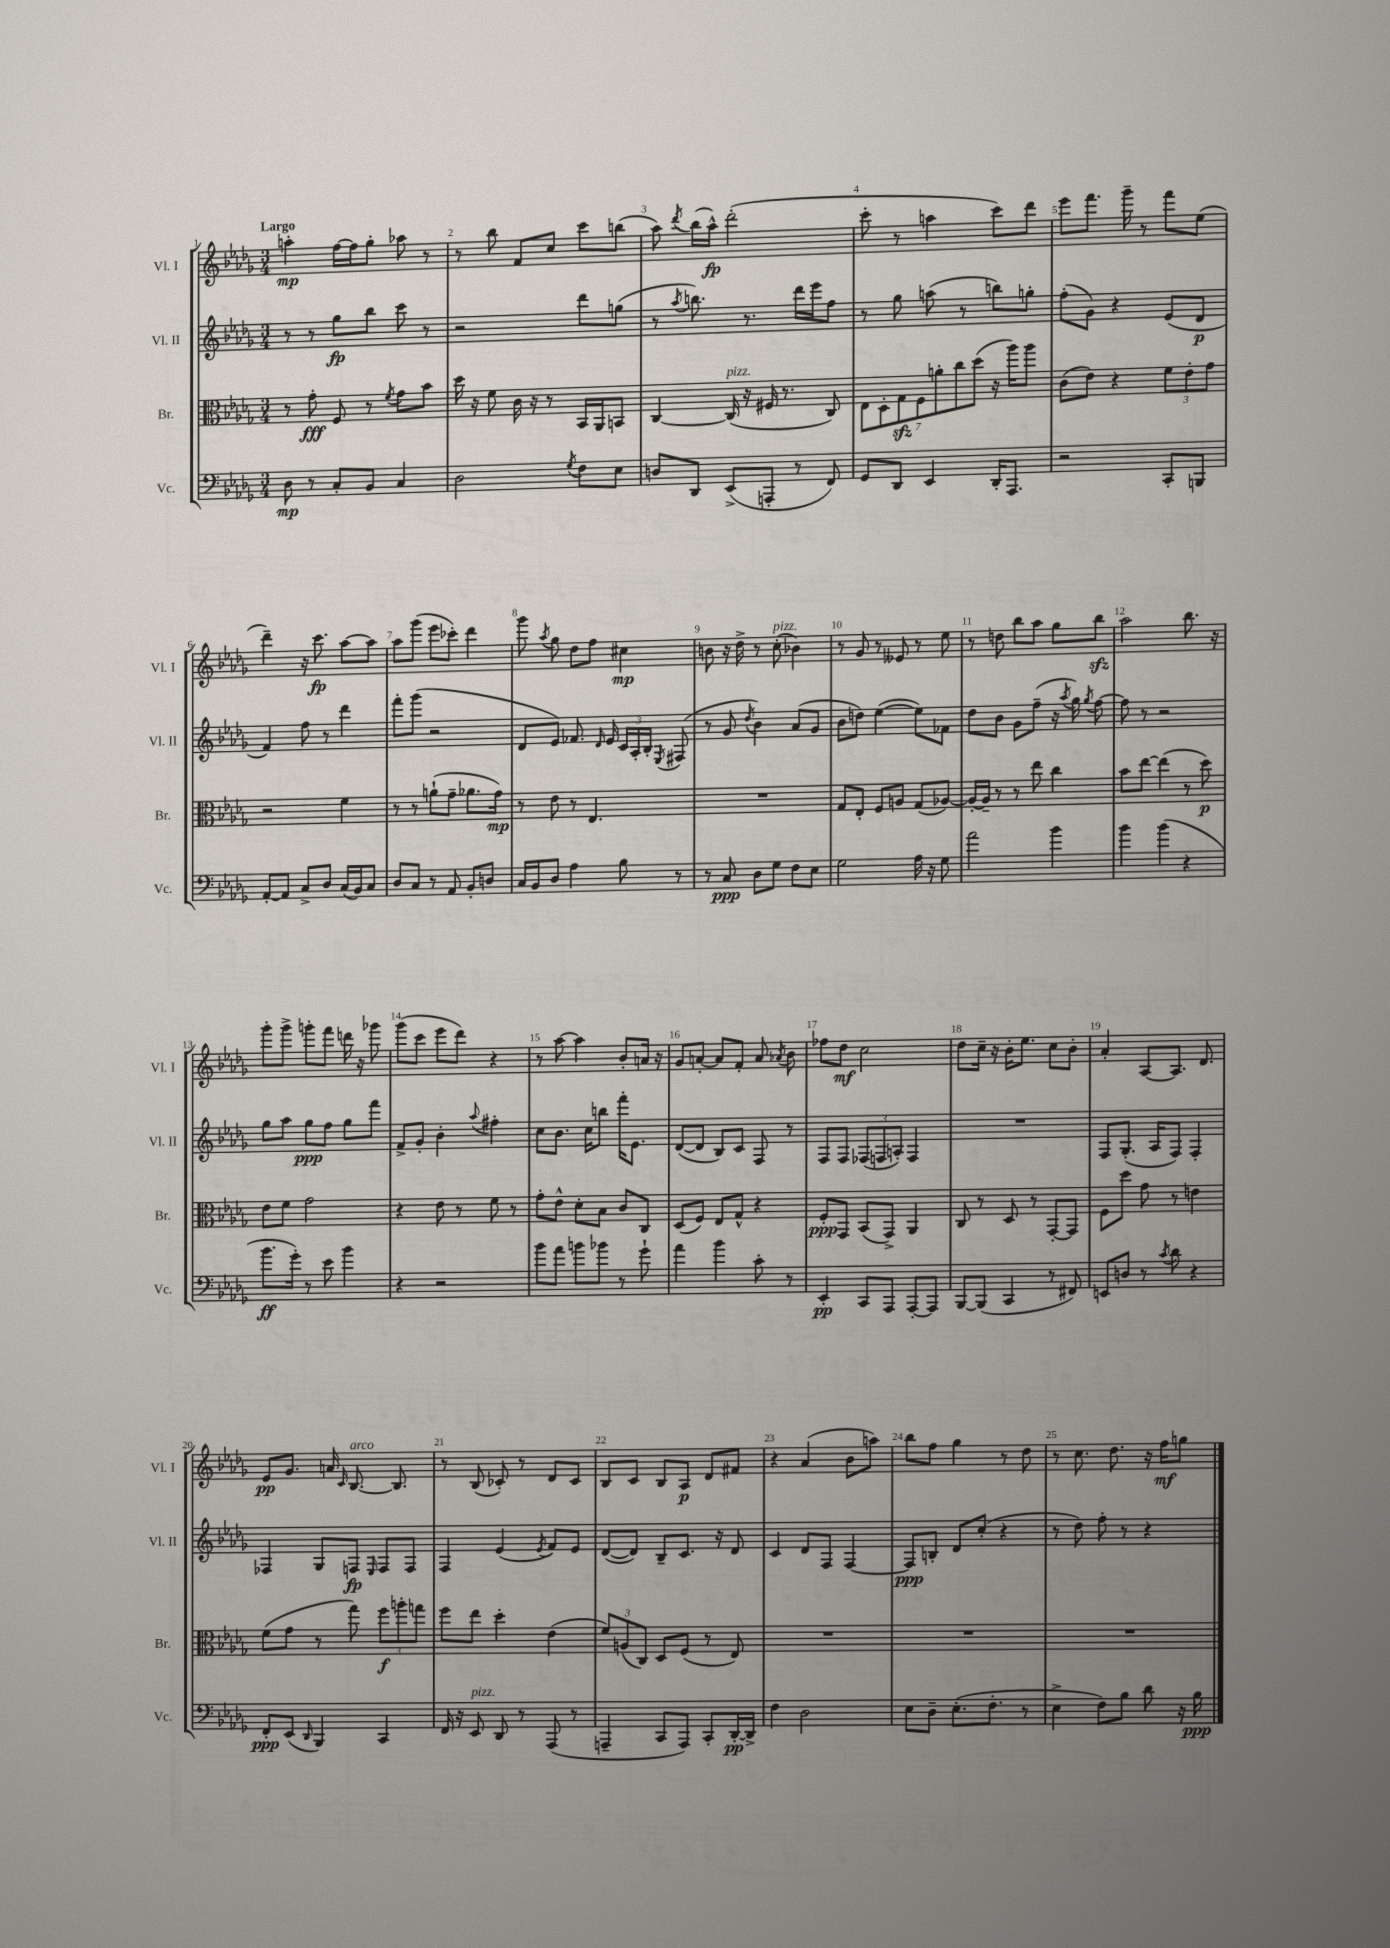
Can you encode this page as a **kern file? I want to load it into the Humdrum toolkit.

**kern	**dynam	**kern	**dynam	**kern	**dynam	**kern	**dynam
*part4	*part4	*part3	*part3	*part2	*part2	*part1	*part1
*staff4	*staff4	*staff3	*staff3	*staff2	*staff2	*staff1	*staff1
*I"Vc.	*	*I"Br.	*	*I"Vl. II	*	*I"Vl. I	*
*I'Vc.	*	*I'Br.	*	*I'Vl. II	*	*I'Vl. I	*
*clefF4	*	*clefC3	*	*clefG2	*	*clefG2	*
*k[b-e-a-d-g-]	*	*k[b-e-a-d-g-]	*	*k[b-e-a-d-g-]	*	*k[b-e-a-d-g-]	*
*M3/4	*	*M3/4	*	*M3/4	*	*M3/4	*
=1	=1	=1	=1	=1	=1	=1	=1
!	!	!	!	!	!	!LO:TX:a:B:t=Largo	!
8D-\	mp	8r	.	8r	.	4aan'\	mp
8r	.	8g-'\	fff	8r	.	.	.
8C'/L	.	8F/	.	8gg-\L	fp	[16ff\LL	.
.	.	.	.	.	.	16ff\J]	.
8BB-/J	.	8r	.	8bb-\J	.	8gg-'\J	.
.	.	8qf/	.	.	.	.	.
4C/	.	8g-\L	.	8ccc\	.	8aa-X\	.
.	.	8b-\J	.	8r	.	8r	.
=2	=2	=2	=2	=2	=2	=2	=2
2D-\	.	16dd-\	.	2r	.	8r	.
.	.	16r	.	.	.	.	.
.	.	8f\	.	.	.	8bb-\	.
.	.	16c\	.	.	.	8f/L	.
.	.	16r	.	.	.	.	.
.	.	8r	.	.	.	8cc/J	.
8qG-/	.	.	.	.	.	.	.
8F\L	.	16BB-/LL	.	8ddd-\L	.	8ccc\L	.
.	.	16AA-/J	.	.	.	.	.
8E-\J	.	8BBn/J	.	(8ggn\J	.	(8bbn\J	.
=3	=3	=3	=3	=3	=3	=3	=3
8Dn/L	.	[4C/	.	8r	.	8aa-\)	.
.	.	.	.	8qaa-/	.	8qddd-/	.
8DD-/J	.	.	.	8.bbn\)	.	(16bb-\LL	.
.	.	.	.	.	.	16aa-^^\JJ)	fp
!	!	!LO:TX:a:i:t=pizz.	!	!	!	!	!
(8EE-^/L	.	(16C/]	.	.	.	(2ddd-'\	.
.	.	16r	.	8.r	.	.	.
8AAAn'/J	.	16F#X/	.	.	.	.	.
.	.	8.r	.	.	.	.	.
8r	.	.	.	16ddd-\LL	.	.	.
.	.	.	.	16eee-\J	.	.	.
8FF/)	.	8C/)	.	8ff\J	.	.	.
=4	=4	=4	=4	=4	=4	=4	=4
8GG-/L	.	14E-\L	.	8r	.	8ccc'\	.
.	.	14D-'\	.	.	.	.	.
8DD-/J	.	.	.	8gg-\	.	8r	.
.	.	14G-zz\	.	.	.	.	.
.	.	14F\	.	.	.	.	.
4EE-/	.	.	.	(8aan\	.	4aan\	.
.	.	14an'\	.	.	.	.	.
.	.	14cc\	.	.	.	.	.
.	.	.	.	8r	.	.	.
.	.	(14dd-\J	.	.	.	.	.
16DD-'/KL	.	16r	.	8bbn\L)	.	8ccc\L)	.
8.AAA-/J	.	16aa-\KL)	.	.	.	.	.
.	.	8aa-\J	.	8ggn'\J	.	8ddd-\J	.
=5	=5	=5	=5	=5	=5	=5	=5
2r	.	(8c\L	.	(8ff'\L	.	8eee-\L	.
.	.	8e-\J)	.	8g-\J)	.	8.fff\J	.
.	.	4r	.	4r	.	.	.
.	.	.	.	.	.	16ggg-~\	.
.	.	.	.	.	.	8r	.
8CC'/L	.	12f\L	.	(8e-/L	.	8fff\L	.
.	.	12e-'\	.	.	.	.	.
8BBBn/J	.	.	.	8d-/J	p	(8ee-\J	.
.	.	12g-\J	.	.	.	.	.
!!LO:LB:g=z
=6	=6	=6	=6	=6	=6	=6	=6
[8AA-'/L	.	2r	.	4f/)	.	4ddd-~\)	.
8AA-/J]	.	.	.	.	.	.	.
8C^/L	.	.	.	8ff\	.	16r	.
.	.	.	.	.	.	8.ccc\	fp
8D-/J	.	.	.	8r	.	.	.
(16C/LL	.	4f\	.	4ddd-\	.	[8aa-\L	.
16BB-/J)	.	.	.	.	.	.	.
8C/J	.	.	.	.	.	8aa-\J]	.
=7	=7	=7	=7	=7	=7	=7	=7
8D-/L	.	8r	.	8fff'\L	.	8aa-\L	.
8C/J	.	8r	.	(8ggg-\J	.	(8ggg-\J	.
8r	.	(8an`\L	.	2r	.	8eee-\L	.
8AA-/	.	8g-~\J	.	.	.	8ccc-X'\J)	.
8BB-'/L	.	8.a-X\L	.	.	.	4ddd-\	.
8Dn/J	.	.	.	.	.	.	.
.	.	16g-\Jk)	mp	.	.	.	.
=8	=8	=8	=8	=8	=8	=8	=8
16C/LL	.	8r	.	8d-/L	.	8ggg-\	.
16BB-/J	.	.	.	.	.	.	.
.	.	.	.	.	.	8qaa-/	.
8D-/J	.	8e-\	.	8e-/J)	.	8gg-\	.
4A-\	.	8r	.	8.f-X/	.	8dd-\L	.
.	.	4.E-/	.	.	.	8ff\J	.
.	.	.	.	16qqd-/	.	.	.
.	.	.	.	16e-/	.	.	.
8B-\	.	.	.	24c/LL	.	4cc#X\	mp
.	.	.	.	24A-'/	.	.	.
.	.	.	.	24B-'/JJ	.	.	.
.	.	.	.	8qE-/	.	.	.
8r	.	.	.	(8F#X/	.	.	.
=9	=9	=9	=9	=9	=9	=9	=9
8r	.	2.r	.	8r	.	8bn\	.
8C/	ppp	.	.	8g-/	.	16r	.
.	.	.	.	.	.	16dd-^\	.
.	.	.	.	8qdd-/	.	.	.
8D-\L	.	.	.	4b-\)	.	8r	.
!	!	!	!	!	!	!LO:TX:a:i:t=pizz.	!
8G-\J	.	.	.	.	.	(8cc'\	.
8F\L	.	.	.	(8a-/L	.	4b-X\)	.
8E-\J	.	.	.	8g-/J	.	.	.
=10	=10	=10	=10	=10	=10	=10	=10
2G-\	.	8G-/L	.	8b-\L	.	8r	.
.	.	8E-'/J	.	8ddn\J)	.	8g-/	.
.	.	8F/L	.	([4ee-\	.	8r	.
.	.	8An/J	.	.	.	8e--X/	.
16A-\	.	(8G-/L	.	8ee-\L])	.	8r	.
16r	.	.	.	.	.	.	.
8G-\	.	[8A-X/J)	.	8f-X\J	.	8ee-\	.
=11	=11	=11	=11	=11	=11	=11	=11
2a-\	.	16A-'/LL_	.	8dd-\L	.	8r	.
.	.	16A-~/JJ]	.	.	.	.	.
.	.	8r	.	8b-\J	.	8ddn\	.
.	.	8r	.	8g-\L	.	8bb-\L	.
.	.	8ee-\	.	(8ff~\J	.	8aa-\J	.
4b-\	.	4cc\	.	16r	.	8gg-\L	.
.	.	.	.	8qaa-/	.	.	.
.	.	.	.	16gg-\)	.	.	.
.	.	.	.	8qgg-/	.	.	.
.	.	.	.	[8ff\	.	8bb-zz\J	.
=12	=12	=12	=12	=12	=12	=12	=12
4b-\	.	8b-\L	.	8ff\]	.	2aa-\	.
.	.	[8ee-\J	.	8r	.	.	.
(4b-\	.	(4ee-\]	.	2r	.	.	.
4r	.	8r	.	.	.	8.bb-\	.
.	.	8dd-\)	p	.	.	.	.
.	.	.	.	.	.	16r	.
!!LO:LB:g=z
=13	=13	=13	=13	=13	=13	=13	=13
8.b-\L	ff	8e-\L	.	8gg-\L	.	8ggg-'\L	.
.	.	8f\J	.	8aa-\J	.	8ggg-^\J	.
16g-'\Jk)	.	.	.	.	.	.	.
8r	.	2g-\	.	8gg-\L	ppp	8gggn'\L	.
8e-\	.	.	.	8ff\J	.	8fff\J	.
4b-\	.	.	.	8gg-\L	.	16dddn\	.
.	.	.	.	.	.	16r	.
.	.	.	.	8fff\J	.	8ggg-X\	.
=14	=14	=14	=14	=14	=14	=14	=14
4r	.	4r	.	8f^/L	.	(8ggg-\L	.
.	.	.	.	8g-'/J	.	8ccc\J	.
2r	.	8e-\	.	4b-'\	.	8eee-\L	.
.	.	8r	.	.	.	8ddd-\J)	.
.	.	.	.	8qqaa-/	.	.	.
.	.	8f\	.	4ff#X'\	.	4r	.
.	.	8r	.	.	.	.	.
=15	=15	=15	=15	=15	=15	=15	=15
8b-\L	.	8g-'\L	.	8cc\L	.	8r	.
8a-\J	.	8e-^^\J	.	8.b-\J	.	[8aa-\	.
8bn\L	.	8d-'\L	.	.	.	4aa-\]	.
.	.	.	.	16cc\KL	.	.	.
8b-X\J	.	8B-\J	.	8bbn\J	.	.	.
8r	.	8c/L	.	16fff'\KL	.	8b-'/L	.
.	.	.	.	8.e-\J	.	.	.
8g-`\	.	8C/J	.	.	.	16an/Jk	.
.	.	.	.	.	.	16r	.
=16	=16	=16	=16	=16	=16	=16	=16
4a-\	.	(8D-/L	.	([8d-/L	.	8g-/L	.
.	.	8F/J)	.	8d-/J]	.	[8an'/J	.
4b-\	.	8E-/L	.	8B-/L)	.	8a/L]	.
.	.	8G-^^/J	.	8c/J	.	8f'/J	.
8c'\	.	4r	.	8F/	.	8a/	.
.	.	.	.	.	.	8qa-X/	.
8r	.	.	.	8r	.	8b-\	.
=17	=17	=17	=17	=17	=17	=17	=17
4EE-'/	pp	8F'/L	ppp	8F/L	.	8ff-X\L	.
.	.	8GG-/J	.	8F/J	.	8dd-\J	mf
8CC/L	.	(8BB-/L	.	(12F-X/L	.	2cc\	.
.	.	.	.	12Fn/	.	.	.
8AAA-/J	.	8GG-^/J)	.	.	.	.	.
.	.	.	.	12An'/J)	.	.	.
[8AAA-'/L	.	4AA-/	.	4F/	.	.	.
8AAA-/J]	.	.	.	.	.	.	.
=18	=18	=18	=18	=18	=18	=18	=18
[8BBB-/L	.	8C/	.	2.r	.	8dd-\L	.
(8BBB-/J]	.	8r	.	.	.	16cc~\Jk	.
.	.	.	.	.	.	16r	.
4CC/	.	8D-/	.	.	.	16b-'\KL	.
.	.	.	.	.	.	8.ee-\J	.
.	.	8r	.	.	.	.	.
8r	.	[8GG-'/L	.	.	.	8cc\L	.
8FF#X/)	.	8GG-/J]	.	.	.	8b-'\J	.
=19	=19	=19	=19	=19	=19	=19	=19
8EEn/L	.	8F\L	.	8F/L	.	4a-'/	.
8Dn/J	.	8dd-\J	.	(8.G-'/J	.	.	.
8r	.	8g-\	.	.	.	[8A-/L	.
.	.	.	.	16A-/KL	.	.	.
8qc/	.	.	.	.	.	.	.
8d-\	.	8r	.	8F/J)	.	8.A-/J]	.
4r	.	4en\	.	4F'/	.	.	.
.	.	.	.	.	.	8.d-/	.
!!LO:LB:g=z
=20	=20	=20	=20	=20	=20	=20	=20
8FF'/L	ppp	(8f\L	.	4F-X/	.	8e-/L	pp
(8EE-/J	.	8g-\J	.	.	.	8.g-/J	.
16qqDD-/	.	.	.	.	.	.	.
4BBB-/)	.	8r	.	8G-/L	.	.	.
.	.	.	.	.	.	16an/	.
.	.	.	.	.	.	16qqc/	.
!	!	!	!	!	!	!LO:TX:a:i:t=arco	!
.	.	8gg-\)	.	8Fn/J	fp	[8.B-/	.
.	.	.	.	16qqE-/	.	.	.
4CC/	.	12ff\L	f	8F/L	.	.	.
.	.	.	.	.	.	8.B-/]	.
.	.	12aan'\	.	.	.	.	.
.	.	.	.	8F/J	.	.	.
.	.	12ggn\J	.	.	.	.	.
=21	=21	=21	=21	=21	=21	=21	=21
16FF/	.	8ff\L	.	4F/	.	8r	.
16r	.	.	.	.	.	.	.
!LO:TX:a:i:t=pizz.	!	!	!	!	!	!	!
8EE-/	.	8ee-\J	.	.	.	(8B-/	.
8DD-/	.	4dd-'\	.	(4e-/	.	8c-X'/)	.
8r	.	.	.	.	.	8r	.
.	.	.	.	8qe-/	.	.	.
(8AAA-/	.	(4e-\	.	8f/L)	.	8d-/L	.
8r	.	.	.	8e-/J	.	8c-/J	.
=22	=22	=22	=22	=22	=22	=22	=22
4AAAn~/	.	12f/L)	.	([8d-/L	.	8B-/L	.
.	.	(12An/	.	.	.	.	.
.	.	.	.	8d-/J])	.	8c/J	.
.	.	12C/J)	.	.	.	.	.
8CC/L	.	8D-/L	.	8B-~/L	.	8B-/L	.
8AAA/J)	.	(8F/J	.	8.c/J	.	8A-/J	p
8CC'/L	.	8r	.	.	.	8d-/L	.
.	.	.	.	16r	.	.	.
[16DD-'/L	pp	8E-/)	.	8d-/	.	8f#X/J	.
16DD-^/JJ]	.	.	.	.	.	.	.
=23	=23	=23	=23	=23	=23	=23	=23
4F\	.	2.r	.	4c/	.	4r	.
2D-\	.	.	.	8d-/L	.	(4a-/	.
.	.	.	.	8F/J	.	.	.
.	.	.	.	[4F/	.	8b-\L	.
.	.	.	.	.	.	8aan\J)	.
=24	=24	=24	=24	=24	=24	=24	=24
8E-\L	.	2.r	.	8F/L]	ppp	8bb-\L	.
8D-~\J	.	.	.	8Bn'/J	.	8ff\J	.
(8.E-'\L	.	.	.	8d-/L	.	4gg-\	.
.	.	.	.	(8cc'/J	.	.	.
8.F'\J	.	.	.	.	.	.	.
.	.	.	.	4r	.	8r	.
8r	.	.	.	.	.	8dd-\	.
=25	=25	=25	=25	=25	=25	=25	=25
4E-^\	.	2.r	.	8r	.	8r	.
.	.	.	.	8dd-\)	.	8.cc\	.
8F\L)	.	.	.	8ff'\	.	.	.
.	.	.	.	.	.	8.dd-\	.
8B-\J	.	.	.	8r	.	.	.
8d-\	.	.	.	4r	.	16r	.
.	.	.	.	.	.	16ff\KL	mf
16r	.	.	.	.	.	8ggn\J	.
16B-\	ppp	.	.	.	.	.	.
==	==	==	==	==	==	==	==
*-	*-	*-	*-	*-	*-	*-	*-
